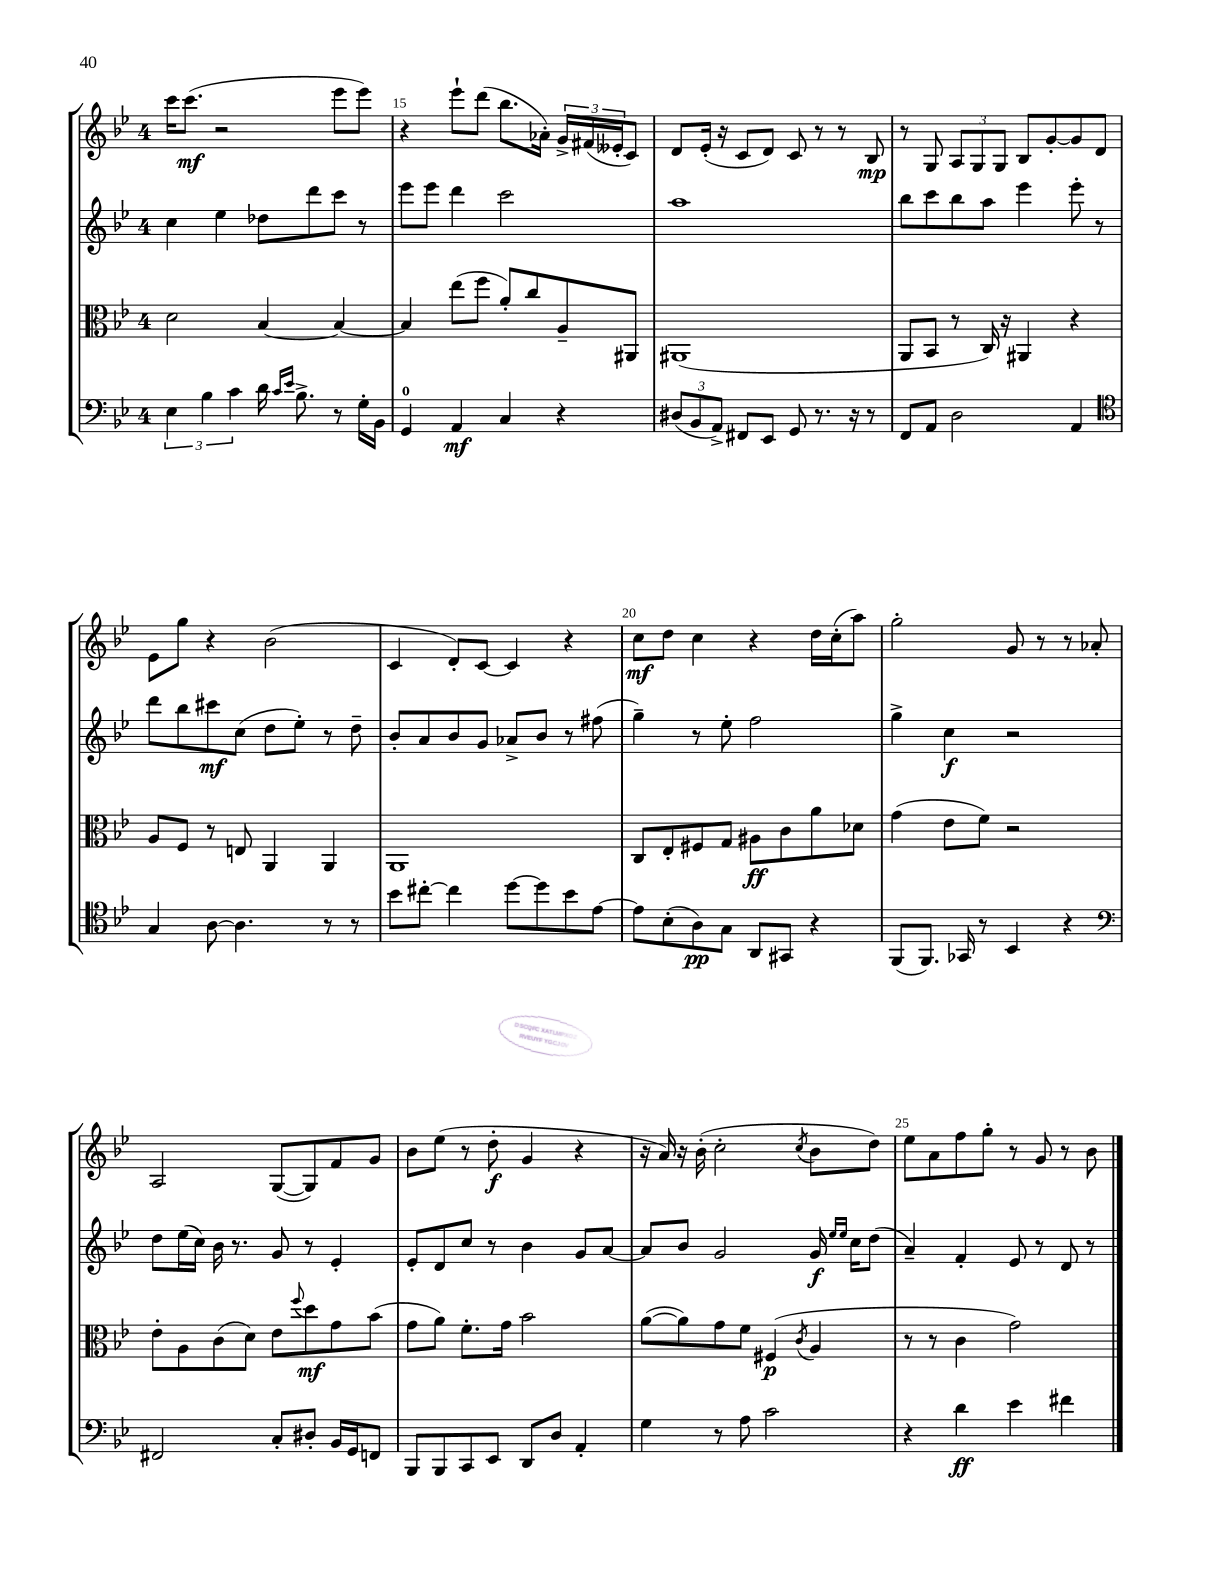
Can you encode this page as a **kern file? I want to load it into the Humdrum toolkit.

**kern	**kern	**kern	**kern
*staff4	*staff3	*staff2	*staff1
*clefF4	*clefC3	*clefG2	*clefG2
*k[b-e-]	*k[b-e-]	*k[b-e-]	*k[b-e-]
*M4/4	*M4/4	*M4/4	*M4/4
6E-	2d	4cc	16ccc
.	.	.	(8.ccc
6B-	.	.	.
.	.	4ee-	2r
6c	.	.	.
16d	[4B-	8dd-	.
16qqc	.	.	.
16qqe-	.	.	.
8.B-^	.	.	.
.	.	8ddd	.
8r	4B-_	8ccc	8eee-
16G'	.	8r	8eee-)
16BB-	.	.	.
=	=	=	=
4GG	4B-]	8eee-	4r
.	.	8eee-	.
4AA	(8ee-	4ddd	8eee-`
.	8ff	.	(8ddd
4C	8a')	2ccc	8.bb-
.	8cc	.	.
.	.	.	16a-')
4r	8A~	.	24g^
.	.	.	(24f#
.	.	.	24e--'
.	8AA#	.	8c)
=	=	=	=
(12D#	(1AA#	1aa	8d
12BB-	.	.	.
.	.	.	(16e-'
12AA^)	.	.	.
.	.	.	16r
8FF#	.	.	8c
8EE-	.	.	8d)
8GG	.	.	8c
8.r	.	.	8r
.	.	.	8r
16r	.	.	.
8r	.	.	8B-
=	=	=	=
8FF	8AA	8bb-	8r
8AA	8BB-	8ccc	8G
2D	8r	8bb-	12A
.	.	.	12G
.	16C)	8aa	.
.	.	.	12G
.	16r	.	.
.	4AA#	4eee-	8B-
.	.	.	[8g'
4AA	4r	8eee-'	8g]
.	.	8r	8d
=	=	=	=
*clefC4	*	*	*
4G	8A	8ddd	8e-
.	8F	8bb-	8gg
[8A	8r	8ccc#	4r
4.A]	8E	(8cc	.
.	4AA	8dd	(2b-
.	.	8ee-')	.
8r	4AA	8r	.
8r	.	8dd~	.
=	=	=	=
8b-	1AA	8b-'	4c
[8cc#'	.	8a	.
4cc#]	.	8b-	8d')
.	.	8g	[8c
[8dd	.	8a-^	4c]
8dd]	.	8b-	.
8b-	.	8r	4r
[8e-	.	(8ff#	.
=	=	=	=
8e-]	8C	4gg~)	8cc
(8B-'	8E-'	.	8dd
8A)	8F#	8r	4cc
8G	8G	8ee-'	.
8AA	8A#	2ff	4r
8GG#	8c	.	.
4r	8a	.	16dd
.	.	.	(16cc'
.	8d-	.	8aa)
=	=	=	=
(8FF	(4g	4gg^	2gg'
8.FF)	.	.	.
.	8e-	4cc	.
16GG-	.	.	.
8r	8f)	.	.
4BB-	2r	2r	8g
.	.	.	8r
4r	.	.	8r
.	.	.	8a-'
=	=	=	=
*clefF4	*	*	*
2FF#	8e-'	8dd	2A
.	8A	(16ee-	.
.	.	16cc)	.
.	(8c	16b-	.
.	.	8.r	.
.	8d)	.	.
8C'	8e-	8g	([8G
.	8qqff	.	.
8D#'	8dd	8r	8G])
16BB-	8g	4e-'	8f
16GG	.	.	.
8FF	(8b-	.	8g
=	=	=	=
8BBB-	8g	8e-'	8b-
8BBB-	8a)	8d	(8ee-
8CC	8.f'	8cc	8r
8EE-	.	8r	8dd'
.	16g	.	.
8DD	2b-	4b-	4g
8D	.	.	.
4AA'	.	8g	4r
.	.	[8a	.
=	=	=	=
4G	([8a	8a]	16r
.	.	.	16a)
.	8a])	8b-	16r
.	.	.	(16b-'
8r	8g	2g	2cc'
8A	8f	.	.
2c	(4F#	.	.
.	8qc	.	8qcc
.	4A	16g	8b-
.	.	16qqee-	.
.	.	16qqee-	.
.	.	16cc	.
.	.	(8dd	8dd)
=	=	=	=
4r	8r	4a~)	8ee-
.	8r	.	8a
4d	4c	4f'	8ff
.	.	.	8gg'
4e-	2g)	8e-	8r
.	.	8r	8g
4f#	.	8d	8r
.	.	8r	8b-
==	==	==	==
*-	*-	*-	*-
